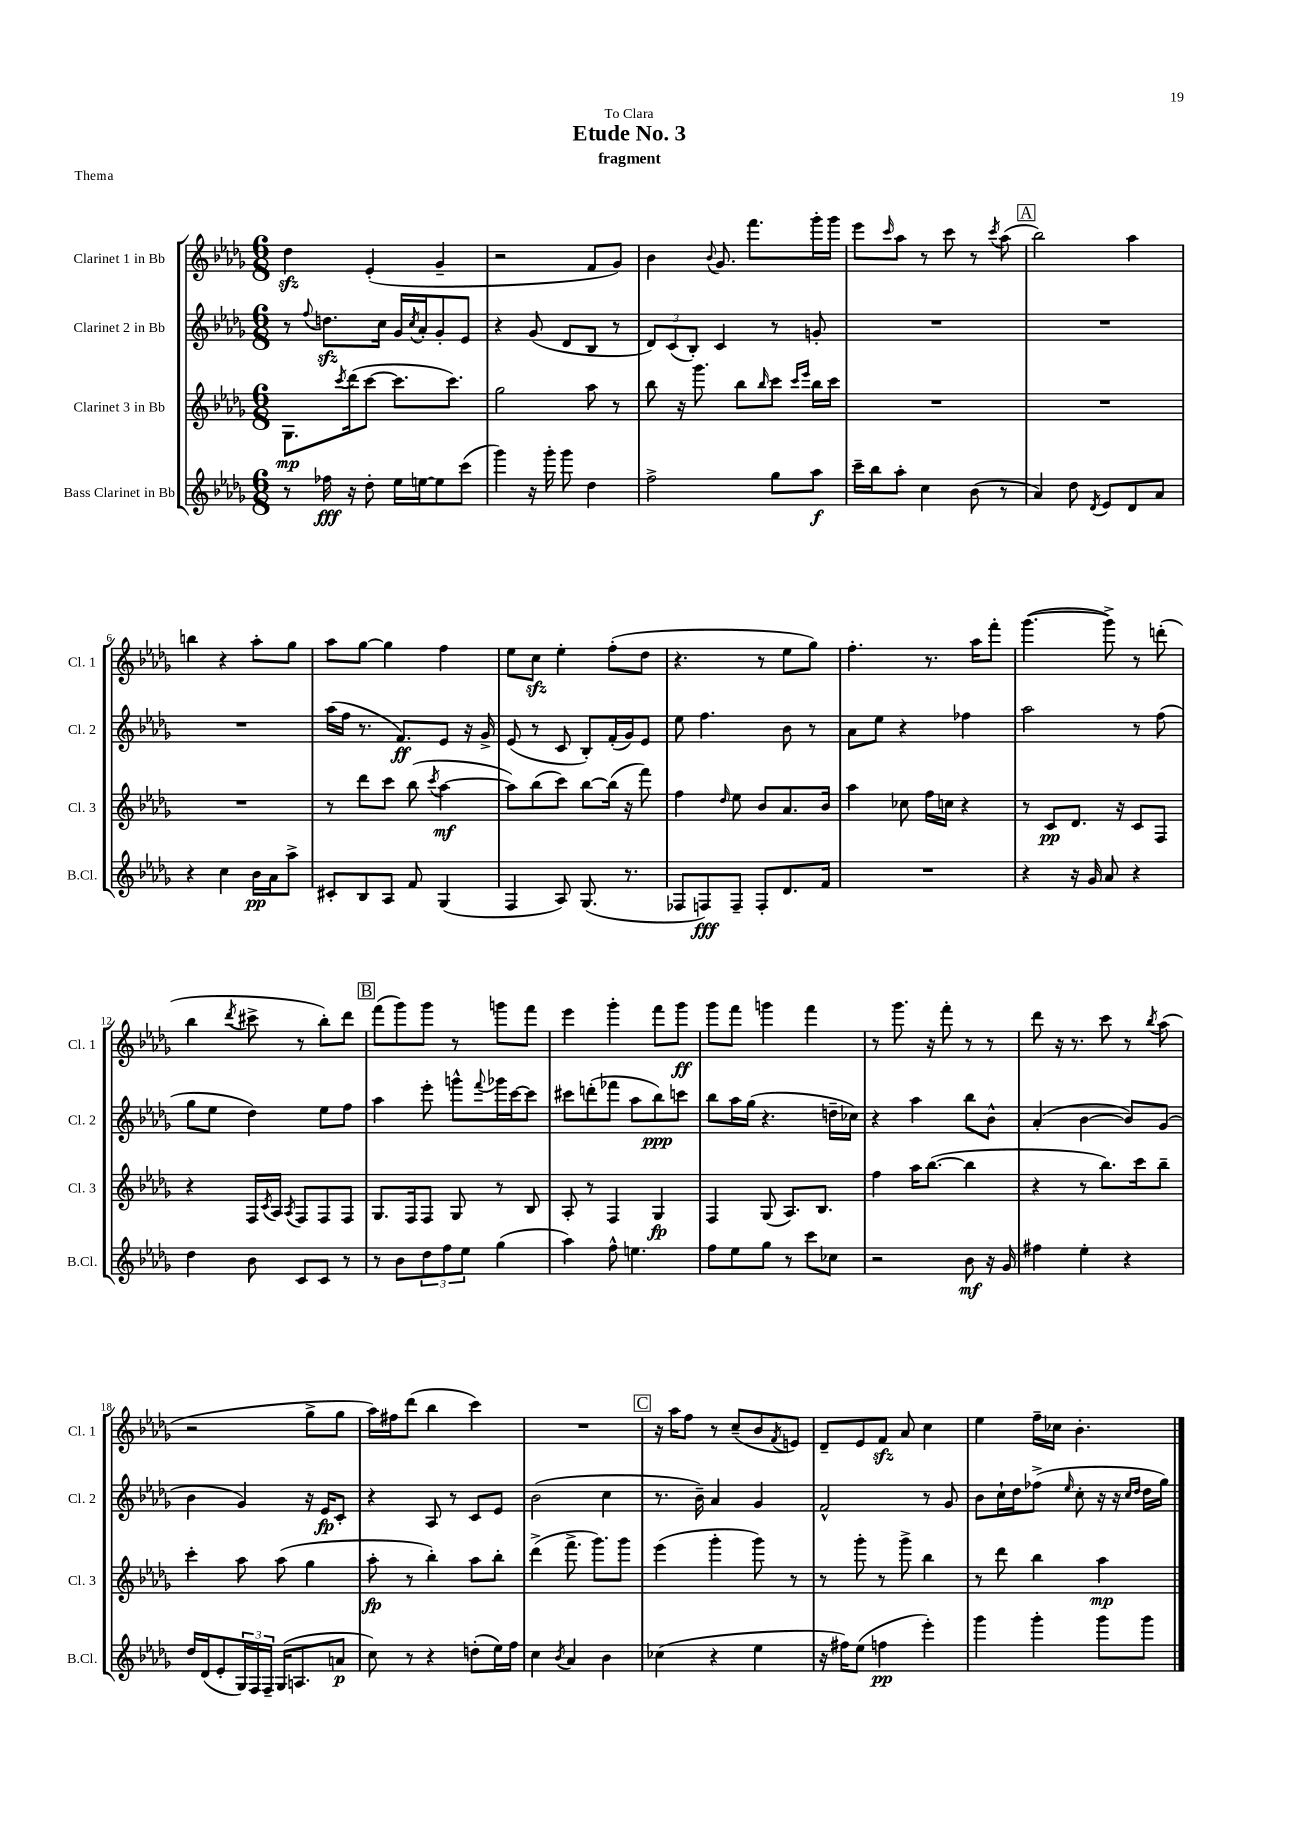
\header { title = "Etude No. 3" subtitle = "fragment" dedication = "To Clara" piece = "Thema" }
<<
\new StaffGroup <<
\new Staff = "s0" \with { instrumentName = "Clarinet 1 in Bb" shortInstrumentName = "Cl. 1" } {
    \clef treble \key des \major \numericTimeSignature \time 6/8
    des''4\sfz ees'4-.( ges'4-- |
    r2 f'8 ges'8) |
    bes'4 \appoggiatura { bes'8 } ges'8. f'''8. ges'''16-. ges'''16 |
    ees'''8 \grace { c'''16 } aes''8 r8 c'''8 r8 \acciaccatura { c'''8 } aes''8( |
    \mark \markup { \box "A" } bes''2) aes''4 |
    b''4 r4 aes''8-. ges''8 |
    aes''8 ges''8~ ges''4 f''4 |
    ees''8 c''8\sfz ees''4-. f''8-.( des''8 |
    r4. r8 ees''8 ges''8) |
    f''4.-. r8. aes''16 f'''8-. |
    ges'''4.~( ges'''8->) r8 d'''8-.( |
    bes''4 \acciaccatura { des'''8 } cis'''8-> r8 bes''8-.) des'''8 |
    \mark \markup { \box "B" } f'''8( ges'''8) ges'''8 r8 g'''8 f'''8 |
    ees'''4 ges'''4-. f'''8 ges'''8\ff |
    ges'''8 f'''8 g'''4 f'''4 |
    r8 ges'''8. r16 f'''8-. r8 r8 |
    des'''8 r16 r8. c'''8 r8 \acciaccatura { bes''8 } aes''8( |
    r2 ges''8-> ges''8 |
    aes''16) fis''16 des'''8( bes''4 c'''4) |
    R2. |
    \mark \markup { \box "C" } r16 aes''16 f''8 r8 c''8--( bes'8 \acciaccatura { f'8 } e'8) |
    des'8-- ees'8 f'8\sfz aes'8 c''4 |
    ees''4 f''16-- ces''16 bes'4.-. \bar "|." |
}
\new Staff = "s1" \with { instrumentName = "Clarinet 2 in Bb" shortInstrumentName = "Cl. 2" } {
    \clef treble \key des \major \numericTimeSignature \time 6/8
    r8 \appoggiatura { f''8 } d''8.\sfz c''16 ges'16 \acciaccatura { c''8 } aes'16-. ges'8-. ees'8 |
    r4 ges'8( des'8 bes8 r8 |
    \tuplet 3/2 { des'8) c'8( bes8-.) } c'4 r8 g'8-. |
    R2. |
    \mark \markup { \box "A" } R2. |
    R2. |
    aes''16( f''16 r8. f'8.\ff) ees'8 r16 ges'16-> |
    ees'8( r8 c'8 bes8-.) f'16-.( ges'16) ees'8 |
    ees''8 f''4. bes'8 r8 |
    aes'8 ees''8 r4 fes''4 |
    aes''2 r8 f''8( |
    ges''8 ees''8 des''4) ees''8 f''8 |
    \mark \markup { \box "B" } aes''4 ees'''8-. g'''8-^ \appoggiatura { f'''8 } ges'''16 c'''16~ c'''8 |
    cis'''8 d'''8-.( fes'''8 aes''8 bes''8\ppp) c'''8 |
    bes''8 aes''16 ges''16( r4. d''16-- ces''16) |
    r4 aes''4 bes''8 bes'8-^ |
    aes'4-.( bes'4~ bes'8) ges'8( |
    bes'4 ges'4) r16 ees'16\fp c'8-. |
    r4 aes8 r8 c'8 ees'8 |
    bes'2( c''4 |
    \mark \markup { \box "C" } r8. bes'16--) aes'4 ges'4 |
    f'2-^ r8 ges'8 |
    bes'8 c''16-! des''16 fes''8->( \grace { ees''16 } c''8-. r16 r16 \grace { c''16 des''16 } des''16 ges''16) \bar "|." |
}
\new Staff = "s2" \with { instrumentName = "Clarinet 3 in Bb" shortInstrumentName = "Cl. 3" } {
    \clef treble \key des \major \numericTimeSignature \time 6/8
    ges8.\mp \acciaccatura { c'''8 } des'''16( c'''8~ c'''8. c'''8.) |
    ges''2 aes''8 r8 |
    bes''8 r16 ges'''8. bes''8 \grace { bes''16 } c'''8 \grace { c'''16 ees'''16 } bes''16 c'''16 |
    R2. |
    \mark \markup { \box "A" } R2. |
    R2. |
    r8 des'''8 c'''8 bes''8( \acciaccatura { c'''8 } aes''4~\mf |
    aes''8) bes''8( c'''8) bes''8~ bes''16( r16 f'''8) |
    f''4 \grace { des''16 } ees''8 bes'8 aes'8. bes'16 |
    aes''4 ces''8 f''16 c''16 r4 |
    r8 c'8\pp des'8. r16 c'8 f8 |
    r4 f16 \acciaccatura { c'8 } aes16 \acciaccatura { aes8 } f8 f8 f8 |
    \mark \markup { \box "B" } ges8. f16 f8 ges8 r8 bes8 |
    aes8-. r8 f4 ges4\fp |
    f4 ges8( aes8.) bes8. |
    f''4 aes''16 bes''8.~( bes''4 |
    r4 r8 bes''8.) c'''16 bes''8-- |
    c'''4-. aes''8 aes''8( ges''4 |
    aes''8-.\fp r8 bes''4-.) aes''8 bes''8-. |
    des'''4->( f'''8.-> ges'''8.) ges'''8 |
    \mark \markup { \box "C" } ees'''4( ges'''4-. ges'''8) r8 |
    r8 ges'''8-. r8 ges'''8-> bes''4 |
    r8 des'''8 bes''4 aes''4\mp \bar "|." |
}
\new Staff = "s3" \with { instrumentName = "Bass Clarinet in Bb" shortInstrumentName = "B.Cl." } {
    \clef treble \key des \major \numericTimeSignature \time 6/8
    r8 fes''16\fff r16 des''8-. ees''16 e''16~ e''8 c'''8( |
    ges'''4) r16 ges'''16-. ges'''8 des''4 |
    f''2-> ges''8 aes''8\f |
    c'''16-- bes''16 aes''8-. c''4 bes'8( r8 |
    \mark \markup { \box "A" } aes'4) des''8 \acciaccatura { des'8 } ees'8 des'8 aes'8 |
    r4 c''4 bes'16\pp aes'16 aes''8-> |
    cis'8-. bes8 aes8 f'8 ges4( |
    f4 aes8) ges8.( r8. |
    fes8 f8\fff) f8-- f8-. des'8. f'16 |
    R2. |
    r4 r16 ges'16 aes'8 r4 |
    des''4 bes'8 c'8 c'8 r8 |
    \mark \markup { \box "B" } r8 bes'8 \tuplet 3/2 { des''8 f''8 ees''8 } ges''4( |
    aes''4) f''8-^ e''4. |
    f''8 ees''8 ges''8 r8 c'''8 ces''8 |
    r2 bes'8\mf r16 ges'16 |
    fis''4 ees''4-. r4 |
    des''16 des'16( ees'8-. \tuplet 3/2 { ges16) f16 f16-- } ges16( a8. a'8\p |
    c''8) r8 r4 d''8-.( ees''16) f''16 |
    c''4 \acciaccatura { bes'8 } aes'4 bes'4 |
    \mark \markup { \box "C" } ces''4( r4 ees''4 |
    r16 fis''16) ees''8( f''4\pp ees'''4-.) |
    ges'''4 ges'''4-. ges'''8 ges'''8 \bar "|." |
}
>>
>>
